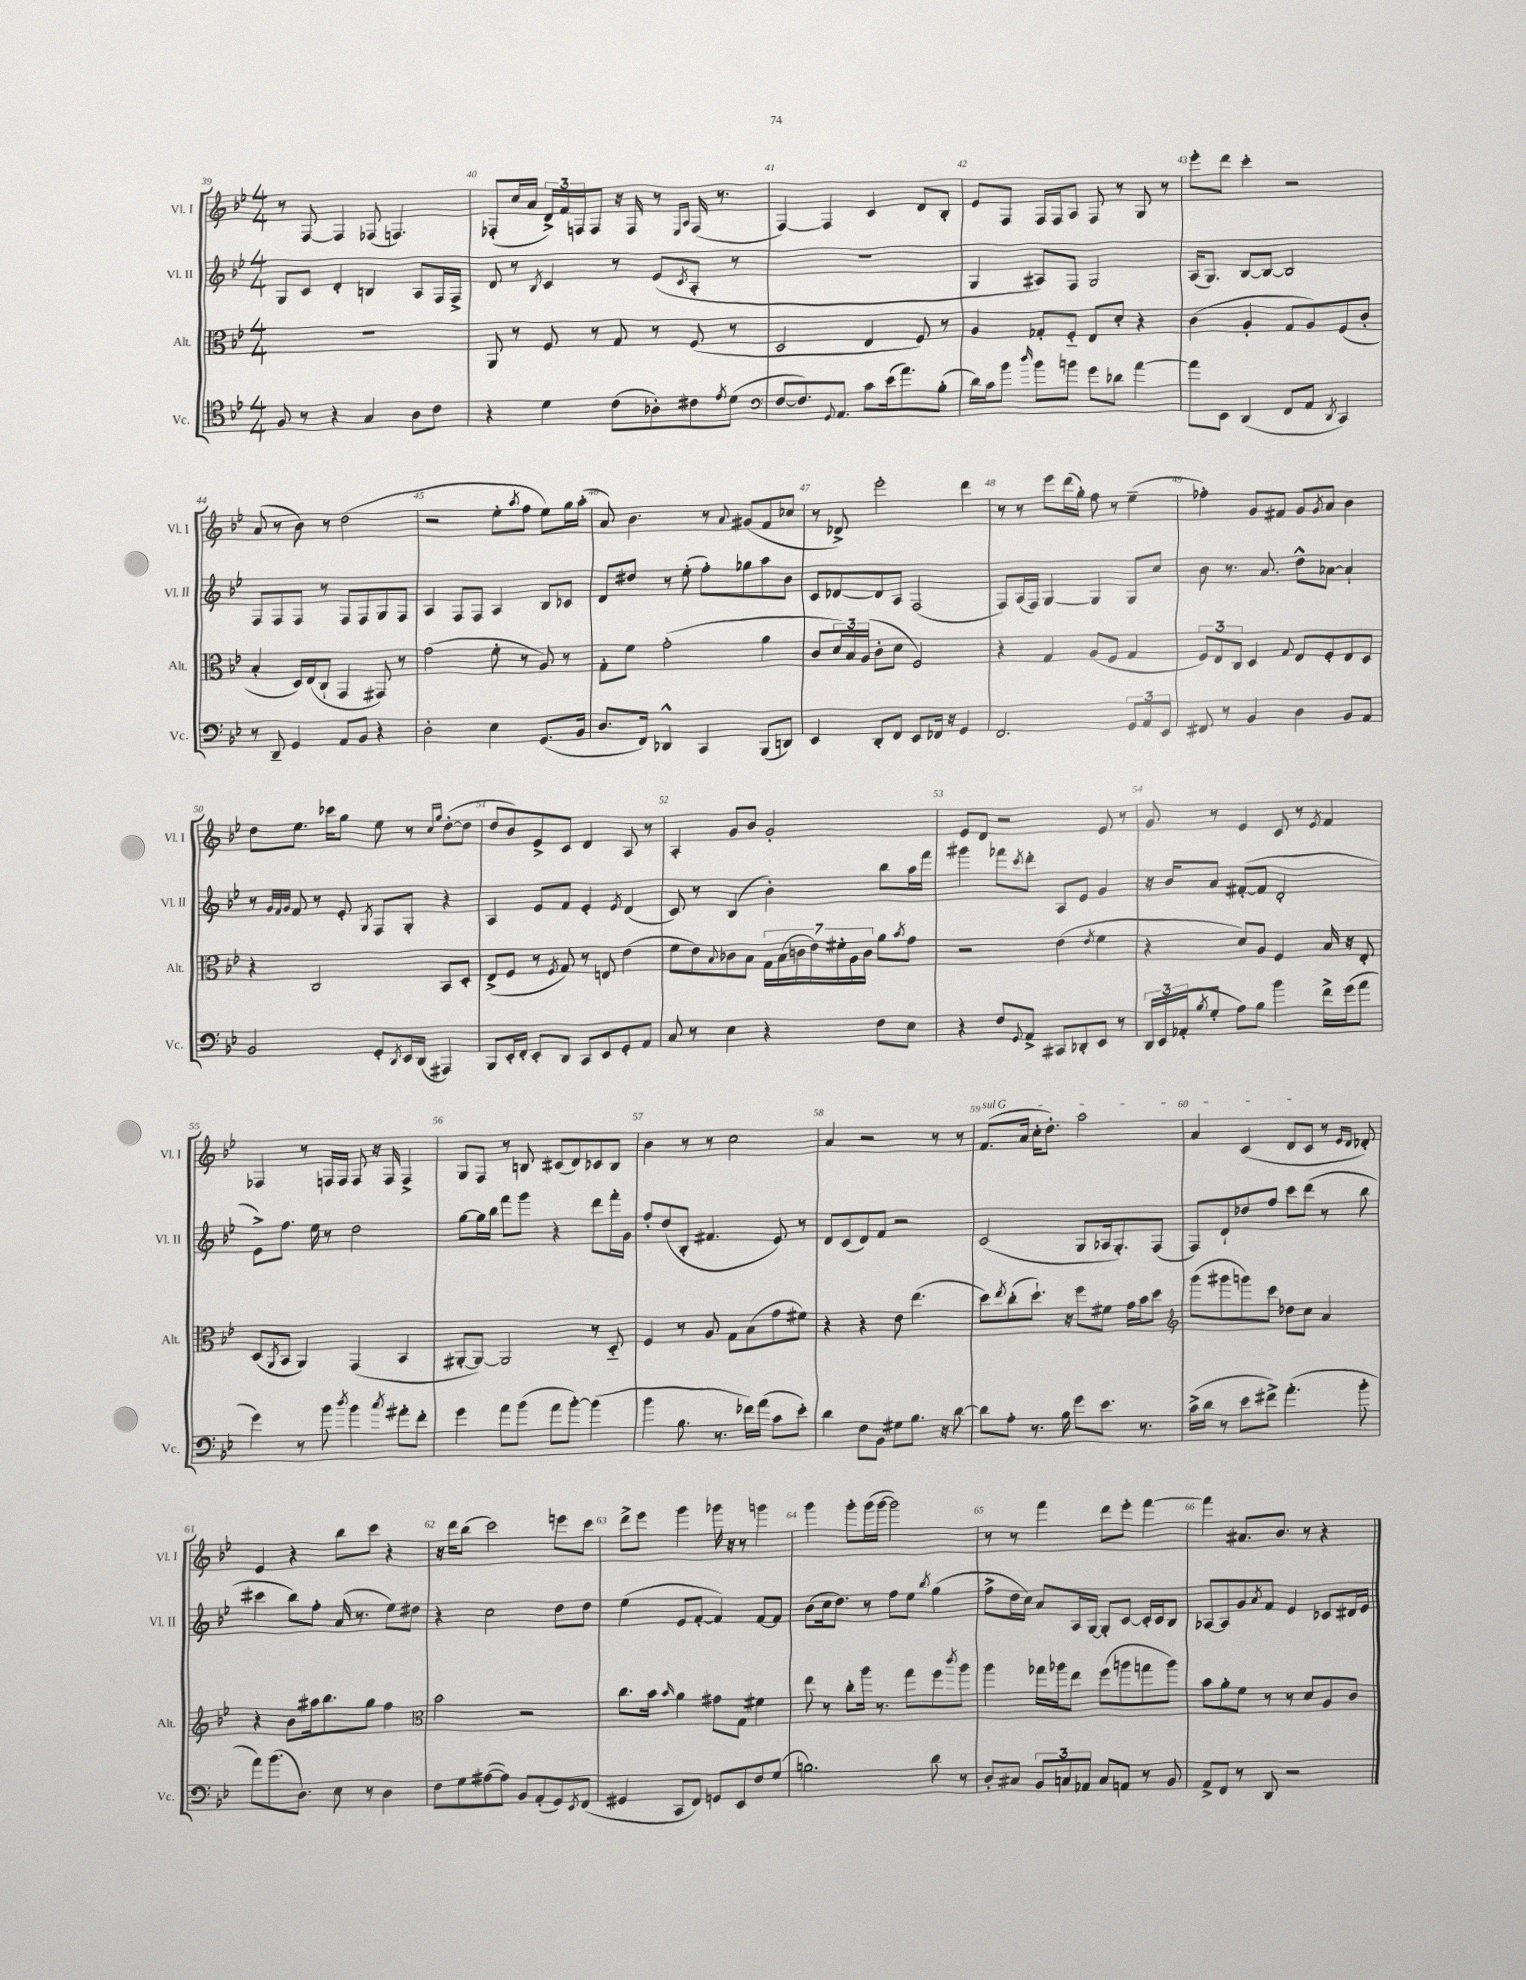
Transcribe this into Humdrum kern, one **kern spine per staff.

**kern	**kern	**kern	**kern
*staff4	*staff3	*staff2	*staff1
*clefC4	*clefC3	*clefG2	*clefG2
*k[b-e-]	*k[b-e-]	*k[b-e-]	*k[b-e-]
*M4/4	*M4/4	*M4/4	*M4/4
8F/	1r	8G/L	8r
8r	.	8c/J	[8F/
4r	.	4d'/	4F/]
4G/	.	4B/	(8F-/
.	.	.	4.F/)
8A\L	.	8A/L	.
8c\J	.	16F/L	.
.	.	16F^/JJ	.
=	=	=	=
4r	8AA/	8d/	(8F-'/L
.	8r	8r	16cc/L
.	.	.	16a/JJ
.	.	8qB-/	.
4d\	8F/	4c/	24d^/LL)
.	.	.	24f/
.	.	.	24F/J
.	8r	.	8F/J
(8c\L	8G/	8r	16r
.	.	.	16F/
8A-'\)	8r	(8e-/L	8r
.	.	.	16qqE-/LL
.	.	8qc/	16qqA/JJ
8c#\	(8F/	8A'/J	(16F/
.	.	.	8.r
8qe-/	.	.	.
(8d\J	8r	8r	.
=	=	=	=
*clefF4	*	*	*
[8F/L	2D/	1r	[4F/)
8.F/])	.	.	.
.	.	.	4F/]
8qqGG/	.	.	.
8.AA/J	.	.	.
8c\L	4E-/	.	4c/
(16e-\k	.	.	.
8.a\)	.	.	.
.	8F/)	.	8d/L
(8B-'\J	8r	.	8B-'/J
=	=	=	=
16d\LL)	4A/	4G/	8e-/L
16c\J	.	.	.
8b-\J	.	.	8F/J
16qqdd/	.	.	.
8b-\L	8G-'/L	8A#/L)	16F/LL
.	.	.	16F/J
8b\J	8F'~/J	8F/J	8A/J
8g\L	8E-/L	2G/	8F/
8d-\J	8d'/J	.	8r
[4a\	4r	.	8G/
.	.	.	8r
=	=	=	=
8a\]L	(4c\	(16A/LK	8eee-'\L
.	.	8.G/J)	.
8EE-\J	.	.	8ddd\J
(4DD/	4A'/	[8B-/L	4ccc'\
.	.	8B-/_J	.
8FF/L	8G/L	2B-/]	2r
8AA/J	8A/)	.	.
8qDD/	.	.	.
4CC/)	(8F/	.	.
.	8c'/J	.	.
=	=	=	=
8r	4B-'/	8F/L	(8a/
8DD~/	.	8F/	8r
4GG/	16D/LL)	8F/J	8b-\)
.	(16E-/J	.	.
.	8C`/J	8r	8r
8AA/L	4GG/	8F/L	(2dd\
8BB-/J	.	8F/	.
4r	8GG#/)	8G/	.
.	8r	8F/J	.
=	=	=	=
2D'\	(2g\	4A/	2r
.	.	8F/L	.
.	.	8F/J	.
4E-\	8f'\	4A/	8ee-'\L
.	.	.	8qaa/
.	8r	.	8ff\J
(8.GG/L	8A/)	8B-/L	8ee-\L)
.	8r	8c-/J	16gg\L
16BB-/Jk	.	.	(16aa'\JJ
=	=	=	=
8.D/L	8G'\L	8d/L	8a/)
.	8f\J	8dd#/J	4.b-\
16FF/Jk)	.	.	.
4DD-^^/	(2g'\	8r	.
.	.	(8ee-'\	.
4CC/	.	8ff'\L)	8r
.	.	.	8qqa/
.	.	8gg-\	(8g#/L
(8BBB-/L	4a\	8aa\	8f/
8DD/J)	.	8b-\J	8cc-/J
=	=	=	=
4EE-/	8c/L	8c/L	8r
.	24d/L)	[8d-/	8d-^/)
.	24B-/	.	.
.	(24A/JJ	.	.
8DD'/L	8c'\L	8d-/]	2eee-'\
8FF/J	8d\J	8A/J	.
8EE-/L	2F/)	(2F/	.
16FF-/Jk	.	.	.
16r	.	.	.
4GG/	.	.	4ddd\
=	=	=	=
2.FF/	4r	8F/L)	8r
.	.	(16A/L	8r
.	.	16F/JJ)	.
.	4G/	[4G/	8eee-\L
.	.	.	(16ddd\L
.	.	.	16gg'\JJ)
.	(8A/L	4G/]	8ff\
.	8F/J	.	8r
12GG/L	4G/	8G/L	(4ee-~\
12AA/	.	.	.
.	.	8cc/J	.
12EE-/J	.	.	.
=	=	=	=
8FF#/	12F/L)	8b-\	4ff-'\)
.	12E-/	.	.
8r	.	8.r	.
.	12C/J	.	.
4BB-/	4D/	.	8g/L
.	.	8.a/	.
.	.	.	8f#/J
.	8qqG/	.	.
4D\	8E-/L	8dd^^\L	8g/L
.	.	.	8qg/
.	8F'/	[8a-\J	8a/J
8BB-/L	8E-/	4a-`/]	4b-\
8AA/J	8D/J	.	.
=	=	=	=
2BB-/	4r	8r	8dd\L
.	.	32qqg/LLL	.
.	.	32qqf/	.
.	.	32qqg/JJJ	.
.	.	8f/	8.ee-\J
.	2C/	8r	.
.	.	.	16ccc-\LK
.	.	8e-'/	8gg\J
.	.	8qG/	.
8GG'/L	.	8F/L	8ee-\
8qDD/	.	.	.
16EE-/L	.	8G'/J	8r
(16DD/JJ	.	.	.
.	.	.	16qqcc/LL
.	.	.	16qqgg/JJ
4AAA#/)	8BB-/L	4r	([8dd'\L
.	8D'/J	.	8dd\]J
=	=	=	=
8BBB-/L	(8E-^/L	4A/	8dd/L
16EE-'/L	8F/J	.	8b-/)
16FF'/JJ	.	.	.
8EE-'/L	8r	8e-/L	8e-^/
.	8qF/	.	.
8DD/J	8G/)	8f/J	8c/J
8CC/L	8r	4e-'/	4d/
8EE-/	8E/	.	.
.	.	8qe-/	.
8GG'/	(4e-\	(4d/	8A/
8AA/J	.	.	8r
=	=	=	=
8C/	8f\L	8c/)	4A'/
8r	8e-\)	8r	.
.	8qqB-/	.	.
4E-\	8c-\	(4B-/	8g/L
.	8B-\J	.	8b-/J
4r	28G\LL	4b-'\)	2g'/
.	(28B-\	.	.
.	28c\	.	.
.	28e-\)	.	.
.	28f#'\	.	.
.	28A\	.	.
.	28c\JJ	.	.
8F\L	8a\L	8bb-\L	.
.	8qb-/	.	.
8E-\J	8g\J	16aa\L	.
.	.	16fff\JJ	.
=	=	=	=
4r	2r	4ggg#\	8e-/L
.	.	.	8d/J
8F/L	.	8fff-\L	2r
8qqGG/	.	8qccc/	.
8AA^/J	.	8ddd'\J	.
8CC#/L	(4e-\	8A/L	.
8DD-'/	.	8e-/J	.
.	8qe-/	.	.
8EE-/J	4f\	4g/	8e-/
8r	.	.	8r
=	=	=	=
24DD/LL	4r	16r	8g/
24EE-/	.	.	.
.	.	16b-/LK	.
(24AA-'/J	.	.	.
8qB-/	.	.	.
8G'/J	.	8a/J	8r
8A\L)	8d/L)	([8f#'/L	4e-/
8B-\J	8A/J	8f#/]J	.
4b-\	4F/	2d'/	8c/
.	.	.	8r
.	.	.	8qe-/
16f^\LL	16B-/	.	4f/
(16g\J	16r	.	.
8a\J	8E-'/	.	.
=	=	=	=
4g\)	(8D/L	8e-^\L)	4F-/
.	8qAA/	.	.
.	8BB-/J	8.ff\J	.
8r	4AA/)	.	8r
.	.	16ee-\	.
8b-\	.	8r	16F/LL
.	.	.	16F/JJ
8qdd/	.	.	.
4b-\	(4GG/	2dd\	8F/
.	.	.	16r
.	.	.	16F/
8qcc/	.	.	.
8a#'\L	4BB-/	.	4F^/
8f'\J	.	.	.
=	=	=	=
4g\	[8AA#'/L	[8gg\L	8G/L
.	8AA#/_J)	16gg\]L	8F/J
.	.	16bb-\JJ	.
8a\L	2AA#/]	8fff\L	8r
(8b-\J	.	8ggg\J	8B/
8a\L	.	4r	(8c#/L
[8b-'\J)	.	.	8d/)
(4b-\]	8r	8ddd\L	8c-/
.	8D'~/	16fff'\L	8B/J
.	.	16g\JJ	.
=	=	=	=
4b-\	4F/	8ff'/L	4b-\
.	.	(8dd/	.
8.B-\	8r	8B-'/J	8r
.	8A/	4.f#/	8r
8.r	.	.	.
.	8G\L	.	2cc\
16f-\LL)	(8B-\	.	.
(16a\JJ	.	.	.
8c\L	8g\	8e-/)	.
8e-'\J)	8f#\J)	8r	.
=	=	=	=
4d\	4r	8d/L	4a/
.	.	(8c/	.
8F\L	4r	8d/)	2r
8BB-\J	.	8f/J	.
8G#\L	8e-\	2r	.
8.B-\J	(4.ee-\	.	.
.	.	.	8r
16r	.	.	.
[8d\	.	.	8r
=	=	=	=
8d\]L	8dd\L)	(2c/	(8.f/L
.	8qee-/	.	.
8A'\J	(8cc'\	.	.
.	.	.	16a/Jk
8.r	8.dd`\J)	.	16cc'\LK
.	.	.	8.dd'\J)
16B-\	16r	.	.
8g\L	8ff\L	8G/L	2aa\
8.e-\J	8f#\J	16A-/k	.
.	.	8.G'/)	.
.	16g\LL	.	.
8.r	16b-\J	.	.
.	8dd\J	(8F/J	.
=	=	=	=
*	*clefG2	*	*
(16c^\LL	(8ggg\L	8F/L)	4a/
16d\JJ	.	.	.
8r	8ggg#\	8d`/	.
8e-\L	8ggg\)	8dd-/	(4c/
8f#^\J)	8ccc\J	8ff/J	.
(4.a'\	8dd-\L	8ccc\L	8d/L
.	8cc\J	(8ddd\J	8c/J
.	4a/	8r	8r
.	.	.	16qqe-/LL
.	.	.	16qqd/JJ
8b-'\	.	8bb-\	8d-'/)
=	=	=	=
8a\L)	4r	4ccc#\	4e-/
(8.b-\	.	.	.
.	8b-\L	8bb-\L)	4r
8.D\J)	.	.	.
.	16aa#\k	8ff'\J	.
.	8.bb-\	.	.
8E-\	.	(16a/	8bb-\L
.	.	8.r	.
8r	8gg\J	.	8ccc\J
4D\	4ff\	8ee-\L)	4r
.	.	8dd#\J	.
=	=	=	=
*	*clefC3	*	*
8F\L	2b-\	4r	16r
.	.	.	16ddd\LK
8G\	.	.	(8bb-\J
([8A#\	.	2cc\	2ccc\)
8A#\]J)	.	.	.
8BB-/L	2r	.	.
(8AA'/	.	.	.
8GG/)	.	8dd\L	8eee\L
8qEE-/	.	.	.
(8FF/J	.	8dd\J	8ccc\J
=	=	=	=
4GG#/	8.cc\L	(4ee-\	8ddd^\L
.	.	.	8eee-\J
.	16b-\Jk	.	.
.	16qqb-/	.	.
8CC/L	4a\	8e-/L	4ggg\
8FF/J)	.	[8f'/J	.
8GG/L	8g#\L	4f/])	16ggg-\
.	.	.	16r
8EE-/	8G\J	.	8r
8F/	4f#\	[8f/L	4ggg\
(8G/J	.	8f/]J	.
=	=	=	=
2.B\)	8ee-\	(8b-\L	4ggg\
.	8r	16cc\k	.
.	.	8.dd\J)	.
.	8cc'\L	.	8ggg'\L
.	16aa\Jk	8r	(16ggg\L
.	8.r	.	[16ggg\JJ
.	.	8ff\L	2ggg\])
.	8gg\L	8ee-\J	.
.	.	8qbb-/	.
8d\	8ff\	(4gg\	.
.	8qccc/	.	.
8r	8aa\J	.	.
=	=	=	=
8D'/L	4aa\	8ff^\L	8r
8C#/J	.	16dd\L	8r
.	.	16cc\JJ)	.
12BB-/L	16gg-\LL	8a/L	4fff\
.	16aa-\J	.	.
12C/	.	.	.
.	8ee-\J	16A/L	.
12AA-/J	.	.	.
.	.	[16G/JJ	.
8C/L	(8ff\L	8G'/]L	8ddd\L
8AA/J	8aa\	[8c/J	8eee-'\J
8r	8gg\	16c'/]LL	[4fff\
.	.	16c/J	.
8BB-/	8aa\J)	8B-/J	.
=	=	=	=
8AA^/L	8b-\L	[8A-/L	4fff\]
8FF/J	8a'\	8A-/]	.
8r	8f\J	8g/	8.a#/L
.	.	8qa/	.
8DD/	8r	8f/J	.
.	.	.	8.b-/J
2r	8r	4e-/	.
.	8d/L	.	8r
.	8A/	8c-/L	4r
.	8c/J	16d#/L	.
.	.	16e-/JJ	.
==	==	==	==
*-	*-	*-	*-
